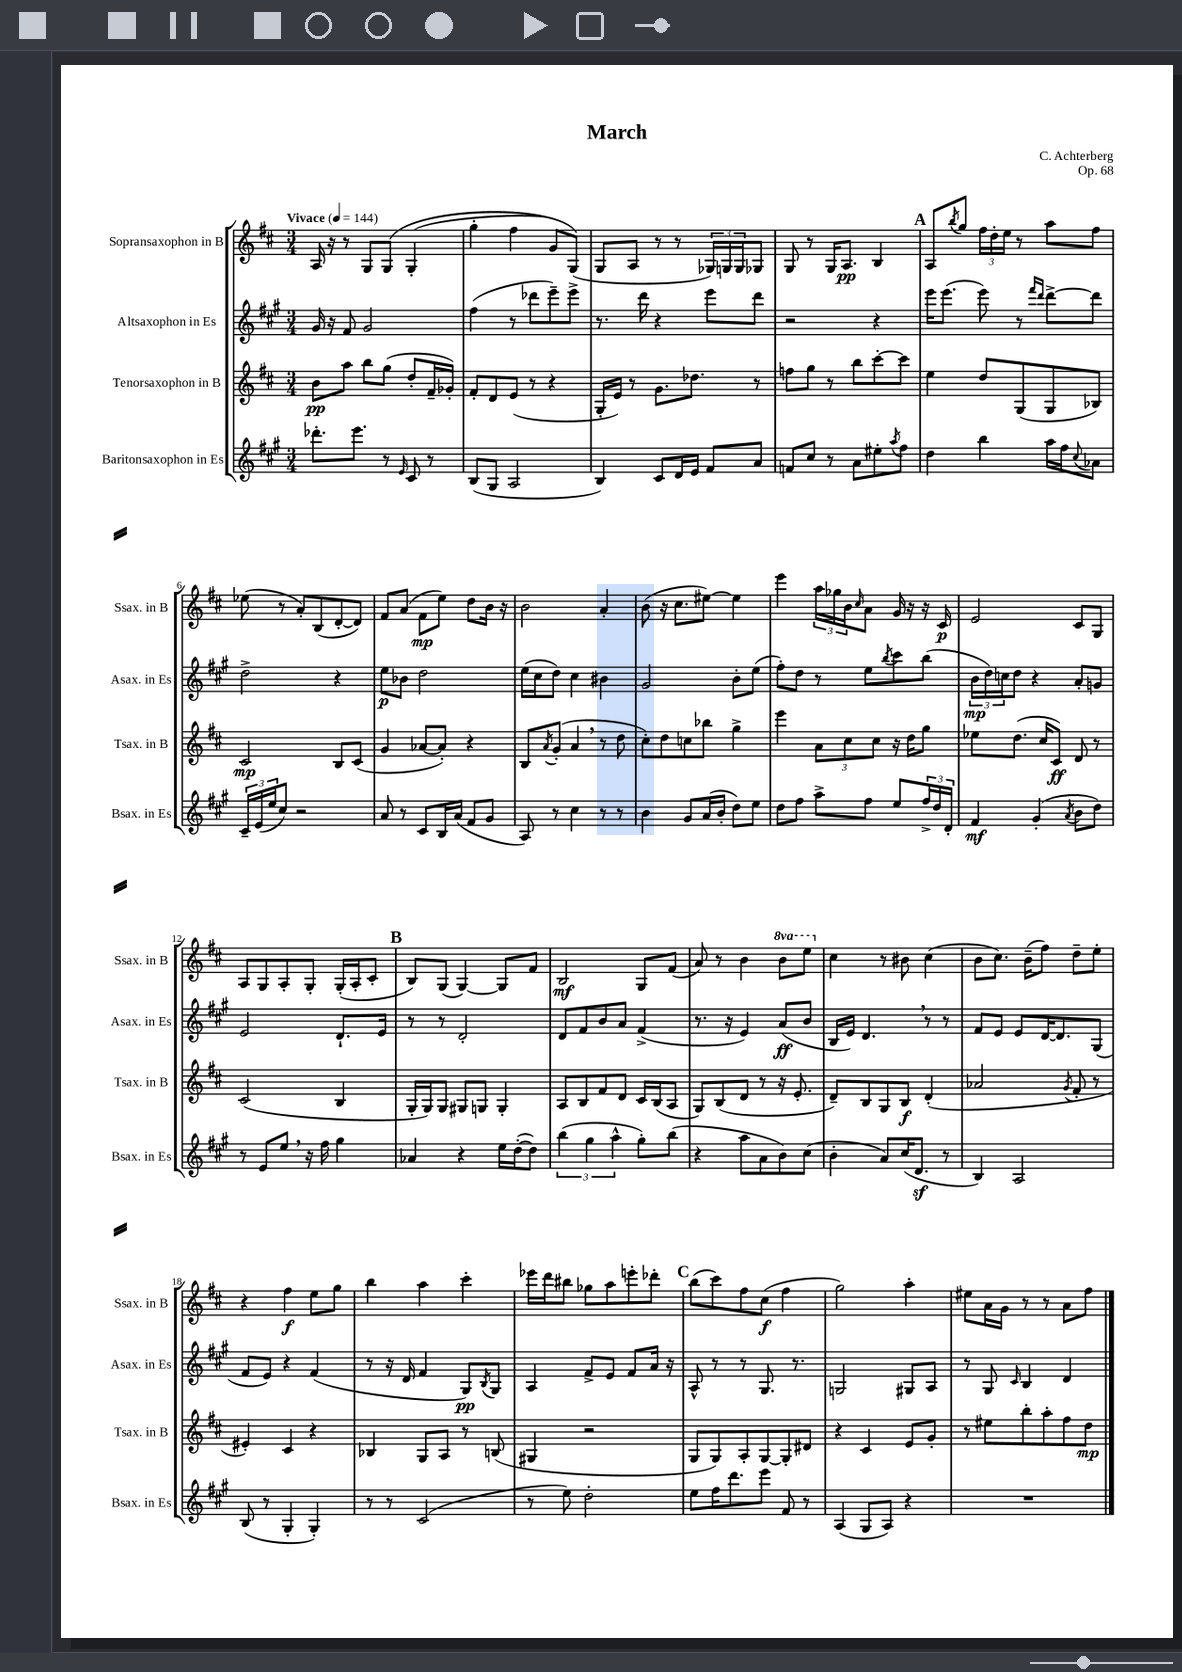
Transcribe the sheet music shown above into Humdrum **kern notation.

**kern	**kern	**kern	**kern
*staff4	*staff3	*staff2	*staff1
*clefG2	*clefG2	*clefG2	*clefG2
*k[f#c#g#]	*k[f#c#]	*k[f#c#g#]	*k[f#c#]
*M3/4	*M3/4	*M3/4	*M3/4
*MM144	*MM144	*MM144	*MM144
8.ddd-'	8b	16g#	16A
.	.	16r	16r
.	8aa	8f#	8r
8.eee	.	.	.
.	8bb	2g#	8G
8r	(8gg	.	&(8G
16qqe	.	.	.
8c#	8dd'	.	(4G'
8r	16f#~	.	.
.	16g-')	.	.
=	=	=	=
(8B	8f#'	(4ff#	4gg'
8G#	8d	.	.
2A	(8e	8r	4ff#
.	8r	8ddd-	.
.	4r	8eee~)	8g)
.	.	8eee^	(8G&)
=	=	=	=
4B)	16G'	8.r	8G
.	16e)	.	.
.	8r	.	8A
.	.	16ddd	.
8c#	8.g	4r	8r
16d	.	.	8r
16e	8.dd-	.	.
8f#	.	8eee	24G-)
.	.	.	24G
.	.	.	24G
8a	8r	8ddd	8G-
=	=	=	=
8f	8ff	2r	8G
8cc#	8gg	.	8r
8r	8r	.	16G
.	.	.	8.A
8a	8bb	.	.
8ee#'	[8ccc#'	4r	4B
8qaa	.	.	.
8ff#	8ccc#]	.	.
=	=	=	=
4dd	4ee	16eee	8A
.	.	(8.eee	.
.	.	.	8qbb
.	.	.	8gg
4bb	8dd	8eee)	24ff#
.	.	.	24dd'
.	.	.	24ee
.	(8G	8r	8r
.	.	16qqfff#	.
.	.	16qqddd	.
16aa	8G	[8ddd^	8aa
16ff#	.	.	.
8qqcc#	.	.	.
8a-	8B-)	8ddd]	8ff#
=	=	=	=
24c#~	2c#	2dd^	(8ee-
(24e	.	.	.
24ee	.	.	.
8cc#)	.	.	8r
2r	.	.	8a')
.	.	.	(8B
.	8B	4r	[8d'
.	(8c#	.	8d])
=	=	=	=
8a	4g	8ee	8f#
8r	.	8b-	(8a
8c#	[8a-	2dd	8f#
16B	8a-'])	.	8ee)
(16a	.	.	.
8f#	4r	.	8dd
8g#	.	.	16b
.	.	.	16r
=	=	=	=
8A)	8B	(16ee	2b
.	.	16cc#	.
.	8qa	.	.
8r	(8g'	8dd)	.
4cc#	4a	4cc#	.
8r	8r	4b#	4a'
8r	8dd	.	.
=	=	=	=
4b	8cc#')	2g#	(8b
.	8dd	.	16r
.	.	.	8.cc#
8g#	8cc	.	.
(16a	8bb-	.	[8ee#)
16b'	.	.	.
8dd)	4gg^	8b'	4ee#]
8ee	.	(8ee	.
=	=	=	=
8dd	4eee	8ff#')	4eee
8ff#	.	8dd	.
8aa^	12a	8r	24aa
.	.	.	24gg-
.	12cc#	.	24b
.	.	.	16qqcc#
8ff#	.	8ee	8a
.	12cc#	.	.
.	.	8qbb	.
8ee	16r	8ccc#	16g
.	16dd	.	16r
24ff#^	8gg	(8bb	16r
24dd	.	.	.
.	.	.	16c#
24d'	.	.	.
=	=	=	=
4f#	8ee-	24b	2e
.	.	24dd)	.
.	.	24cc	.
.	(8.dd	8dd	.
(4g#'	.	4r	.
.	16cc#	.	.
.	8c#)	.	.
8qa	.	.	.
8b	8d	8a'	8c#
8dd)	8r	8g	8G
=	=	=	=
8r	(2c#	2e	8A
8e	.	.	8G
8ee	.	.	8A'
16r	.	.	8G'
16ff#	.	.	.
4gg#	4B	8.d`	(16G'
.	.	.	16A'
.	.	.	8c#'
.	.	16e	.
=	=	=	=
4a-	16G'	8r	8B)
.	16G)	.	.
.	8G	8r	(8G
4r	8G#	2d'	[4G)
.	8G	.	.
16ee	4G'	.	8G]
([16dd'	.	.	.
8dd])	.	.	8f#
=	=	=	=
(6bb	8A	8d	2B
.	8B	8f#	.
6gg#	.	.	.
.	8f#	8b	.
6aa^^	.	.	.
.	8d	8a	.
8gg#')	16c#	(4f#^	8G
.	(16B	.	.
(8bb	8A	.	(8f#
=	=	=	=
4r	8G)	8.r	8a)
.	(8B	.	8r
.	.	16r	.
8aa	8d	4e)	4b
8a	8r	.	.
8b)	16r	(8a	8bb
.	8.e'	.	.
(8cc#	.	8b	8eee
=	=	=	=
4b'	8d~)	16B	4cc#
.	.	16e)	.
.	8B	4.d	.
8a)	8G	.	8r
(16cc#	8B	.	8b#
8.d	.	.	.
.	(4d'	8r	(4cc#
8r	.	8r	.
=	=	=	=
4B)	2a-	8f#	8b
.	.	8e	8.cc#)
2A	.	8e	.
.	.	.	(16b~
.	.	[16d	8ff#)
.	.	8.d]	.
.	8qg	.	.
.	8f#'	.	8dd~
.	8r	(8G#	8ee'
=	=	=	=
(8B	4e#')	8f#	4r
8r	.	8e)	.
4G#'	4c#	4r	4ff#
4G#')	4r	(4f#	8ee
.	.	.	8gg
=	=	=	=
8r	4B-	8r	4bb
8r	.	16r	.
.	.	16d	.
(2c#	8G	4f#	4aa
.	8A	.	.
.	8r	8G#)	4ccc#'
.	.	8qB	.
.	(8B	8G#	.
=	=	=	=
8r	4G#	4A	16eee-
.	.	.	16ddd
8ee)	.	.	8bb#
2dd'	2r	8f#^	8gg-
.	.	8e	8aa
.	.	8f#	8eee'
.	.	16a	8ddd-'
.	.	16r	.
=	=	=	=
8ee	8G	8A^^	(8bb
16ff#	8G)	8r	8ccc#)
8.ddd	.	.	.
.	8A'	8r	8ff#
8eee	[8G	8.G#	(8cc#
8f#	8G']	.	4ff#
.	.	8.r	.
8r	8d#	.	.
=	=	=	=
(4A	4r	2G	2gg)
8G#	4c#	.	.
8A)	.	.	.
4r	8e	8G#	4aa'
.	8g'	8A	.
=	=	=	=
2.r	8r	8r	8ee#
.	8ee#	8G#	16a
.	.	.	16g
.	.	16qqc#	.
.	8bb'	4B	8r
.	8aa'	.	8r
.	8ff#	4d	8a
.	8dd	.	8ff#
==	==	==	==
*-	*-	*-	*-
